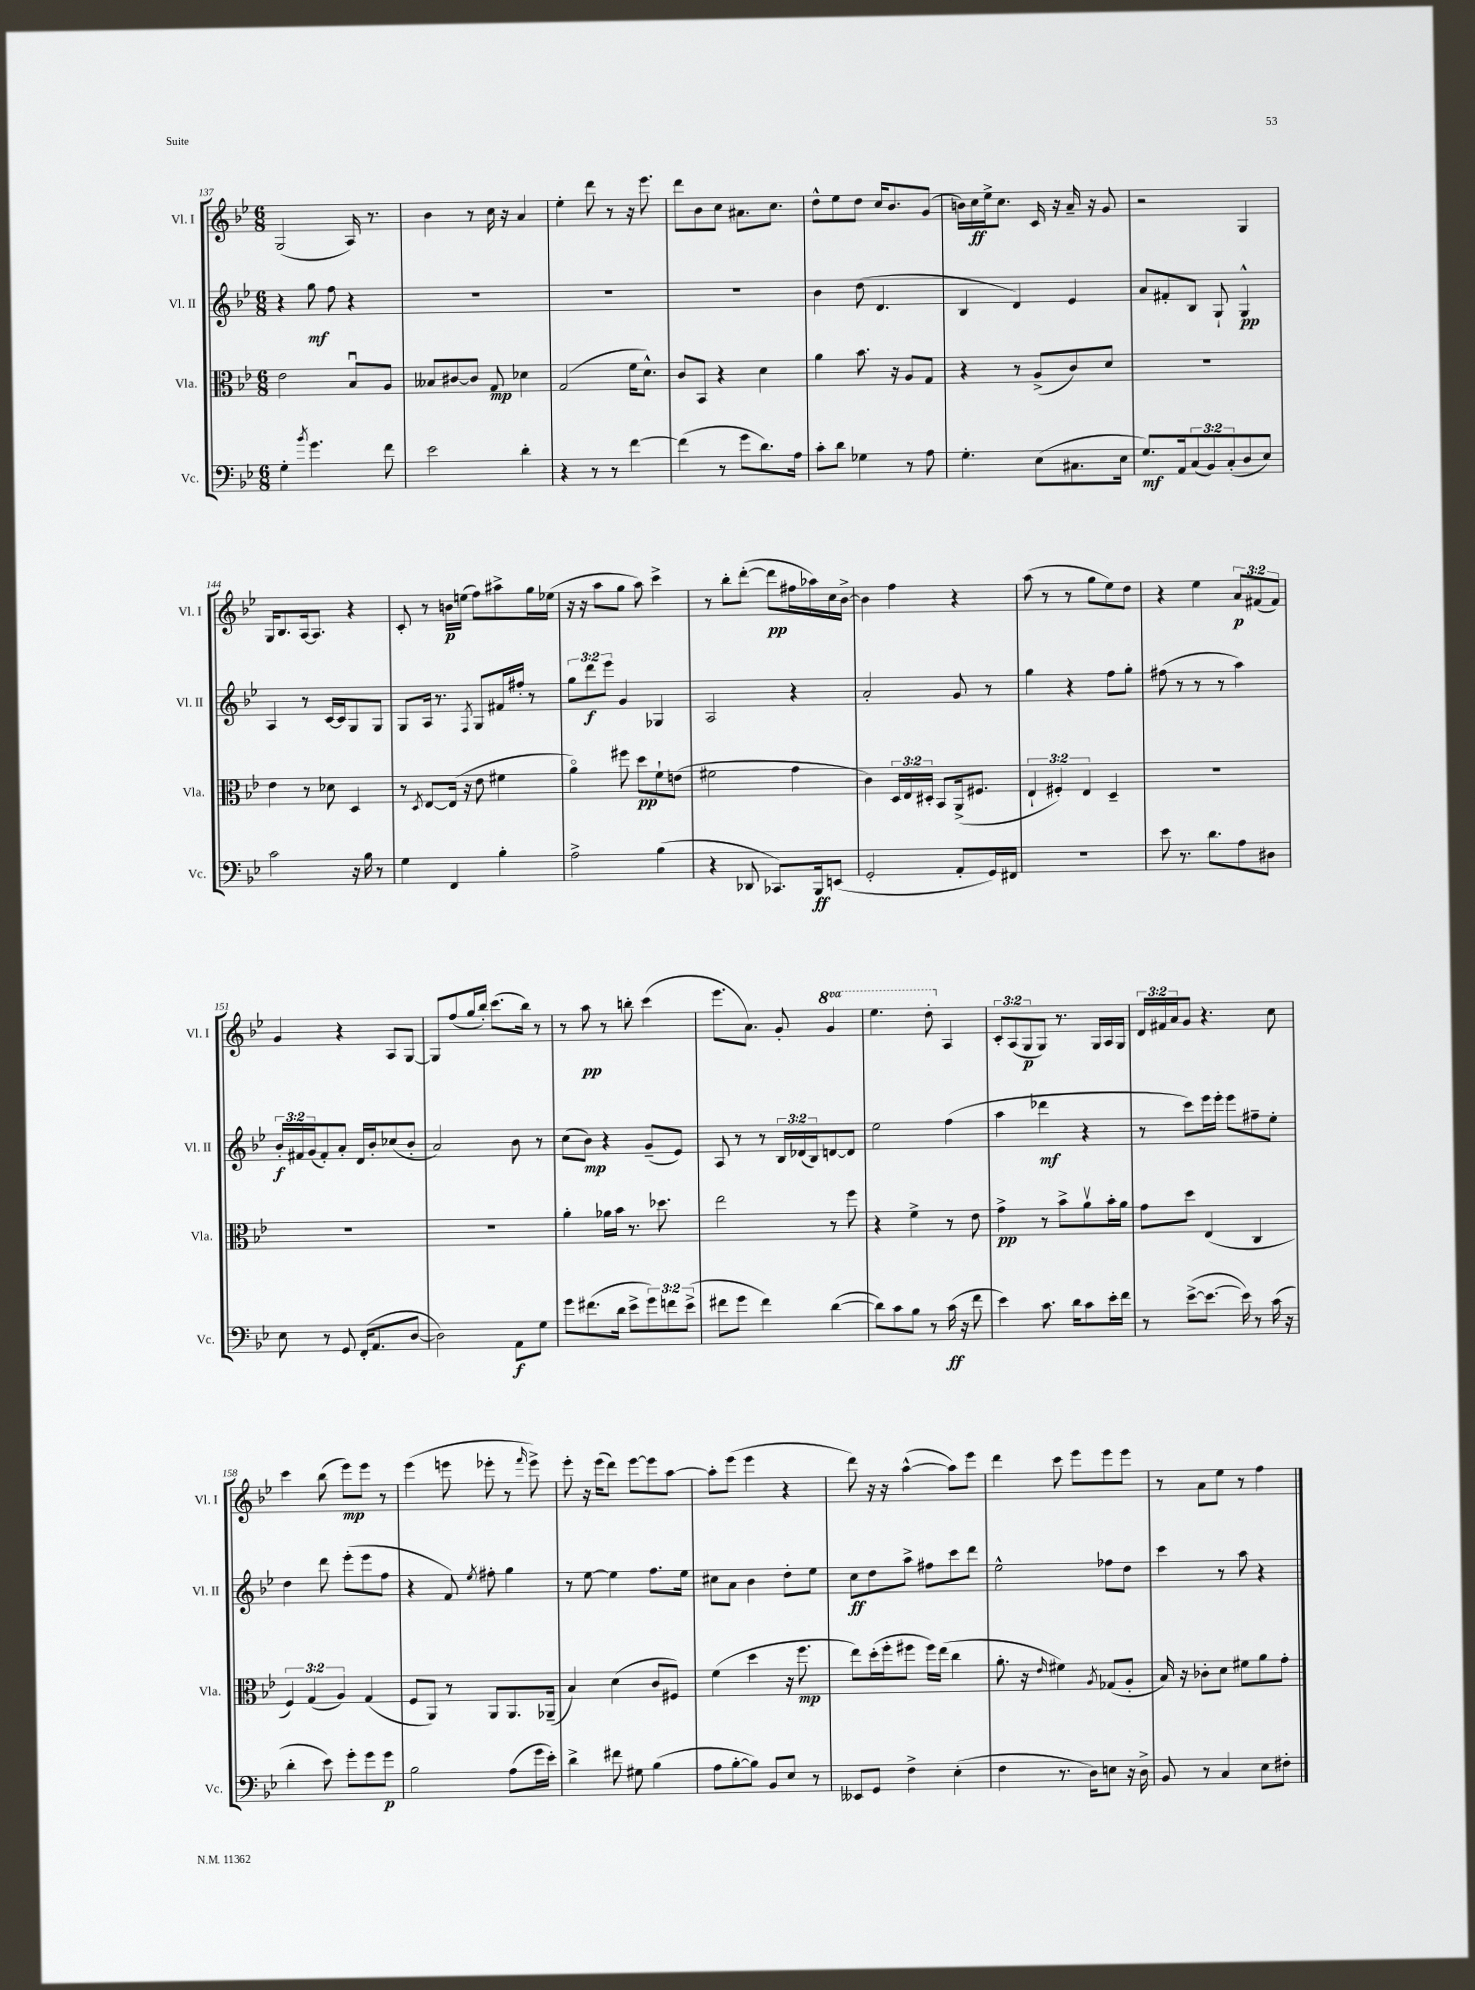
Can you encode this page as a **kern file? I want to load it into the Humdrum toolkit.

**kern	**dynam	**kern	**dynam	**kern	**dynam	**kern	**dynam
*part4	*part4	*part3	*part3	*part2	*part2	*part1	*part1
*staff4	*staff4	*staff3	*staff3	*staff2	*staff2	*staff1	*staff1
*I"Vc.	*	*I"Vla.	*	*I"Vl. II	*	*I"Vl. I	*
*I'Vc.	*	*I'Vla.	*	*I'Vl. II	*	*I'Vl. I	*
*clefF4	*	*clefC3	*	*clefG2	*	*clefG2	*
*k[b-e-]	*	*k[b-e-]	*	*k[b-e-]	*	*k[b-e-]	*
*M6/8	*	*M6/8	*	*M6/8	*	*M6/8	*
=137	=137	=137	=137	=137	=137	=137	=137
4G'\	.	2e-\	.	4r	.	(2G/	.
8qb-/	.	.	.	.	.	.	.
4.g\	.	.	.	8gg\	mf	.	.
.	.	.	.	8ff\	.	.	.
.	.	8B-u/L	.	4r	.	16A/)	.
.	.	.	.	.	.	8.r	.
8f\	.	8A/J	.	.	.	.	.
=138	=138	=138	=138	=138	=138	=138	=138
2e-\	.	8B--X/L	.	2.r	.	4b-\	.
.	.	[8c#X/	.	.	.	.	.
.	.	8c#/J]	.	.	.	8r	.
.	.	8G/	mp	.	.	16cc\	.
.	.	.	.	.	.	16r	.
4d'\	.	4d-X\	.	.	.	4a/	.
=139	=139	=139	=139	=139	=139	=139	=139
4r	.	(2G/	.	2.r	.	4ee-'\	.
8r	.	.	.	.	.	8ddd\	.
8r	.	.	.	.	.	8r	.
[4f\	.	16f\KL	.	.	.	16r	.
.	.	8.d^^\J)	.	.	.	8.eee-\	.
=140	=140	=140	=140	=140	=140	=140	=140
(4f\]	.	8c/L	.	2.r	.	8ddd\L	.
.	.	8BB-/J	.	.	.	8b-\	.
8r	.	4r	.	.	.	8cc\J	.
8g\L	.	.	.	.	.	8.a#X\L	.
8.d\)	.	4d\	.	.	.	.	.
.	.	.	.	.	.	8.cc\J	.
16A\Jk	.	.	.	.	.	.	.
=141	=141	=141	=141	=141	=141	=141	=141
8c'\L	.	4a\	.	4b-\	.	8dd^^\L	.
8d\J	.	.	.	.	.	8ee-\	.
4G-X\	.	8.b-\	.	(8dd\	.	8dd\J	.
.	.	.	.	4.d/	.	16cc/KL	.
.	.	16r	.	.	.	8.b-/	.
8r	.	8A/L	.	.	.	.	.
8A\	.	8G/J	.	.	.	(8g/J	.
=142	=142	=142	=142	=142	=142	=142	=142
4.G'\	.	4r	.	4B-/	.	16bn\LL)	.
.	.	.	.	.	.	16cc\	ff
.	.	.	.	.	.	16ee-^\J	.
.	.	.	.	.	.	8.cc\J	.
.	.	8r	.	4d/)	.	.	.
(8E-\L	.	(8A^/L	.	.	.	16c/	.
.	.	.	.	.	.	16r	.
8.C#X\	.	8c/)	.	4e-/	.	16a~/	.
.	.	.	.	.	.	16r	.
.	.	8d/J	.	.	.	8g/	.
16E-\Jk	.	.	.	.	.	.	.
=143	=143	=143	=143	=143	=143	=143	=143
8.G/L)	mf	2.r	.	8a/L	.	2r	.
.	.	.	.	8f#X'/	.	.	.
16AA/k	.	.	.	.	.	.	.
(12C/	.	.	.	8B-/J	.	.	.
12BB-/)	.	.	.	.	.	.	.
.	.	.	.	8G`/	.	.	.
(12C'/	.	.	.	.	.	.	.
8D/	.	.	.	4G^^/	pp	4G/	.
8E-/J)	.	.	.	.	.	.	.
!!LO:LB:g=z
=144	=144	=144	=144	=144	=144	=144	=144
2c\	.	4e-\	.	4A/	.	16G/KL	.
.	.	.	.	.	.	8.B-/	.
.	.	8r	.	8r	.	[16A/k	.
.	.	.	.	.	.	8.A/J]	.
.	.	8d-X\	.	[16c/LL	.	.	.
.	.	.	.	16c/J]	.	.	.
16r	.	4D/	.	8G/	.	4r	.
16B-\	.	.	.	.	.	.	.
8r	.	.	.	8G/J	.	.	.
=145	=145	=145	=145	=145	=145	=145	=145
4G\	.	8r	.	8G/L	.	8c'/	.
.	.	8qD/	.	.	.	.	.
.	.	[8E-/L	.	16A/Jk	.	8r	.
.	.	.	.	8.r	.	.	.
4FF/	.	(16E-/Jk]	.	.	.	16bn\LL	p
.	.	16r	.	.	.	(16een\JJ	.
.	.	.	.	8qF/	.	.	.
.	.	8e-\	.	8G/L	.	8ff\L)	.
4B-'\	.	4f#X\	.	16f#X/L	.	8aa#X^\	.
.	.	.	.	16ff#X'/JJ	.	.	.
.	.	.	.	8r	.	16gg\L	.
.	.	.	.	.	.	(16ee-X\JJ	.
=146	=146	=146	=146	=146	=146	=146	=146
2A^\	.	4a\)	.	12gg\L	.	16r	.
.	.	.	.	.	.	16r	.
.	.	.	.	12ddd\	f	.	.
.	.	.	.	.	.	8aa\L	.
.	.	.	.	12eee-\J	.	.	.
.	.	8ff#X\	.	4g/	.	8gg\J	.
.	.	8dd\L	pp	.	.	8aa\)	.
(4B-\	.	8f`\	.	4G-X/	.	4ccc^\	.
.	.	(8en\J	.	.	.	.	.
=147	=147	=147	=147	=147	=147	=147	=147
4r	.	2f#X\	.	2A/	.	8r	.
.	.	.	.	.	.	8bb-'\L	.
8DD-X/	.	.	.	.	.	([8ddd'\J	.
8.CC-X/L)	.	.	.	.	.	8ddd\L]	pp
.	.	4g\	.	4r	.	16ff#X\L	.
16BBB-/k	ff	.	.	.	.	16aa-X\)	.
(8EEn/J	.	.	.	.	.	16cc\	.
.	.	.	.	.	.	[16b-^\JJ	.
=148	=148	=148	=148	=148	=148	=148	=148
2GG'/	.	4c\)	.	2a'/	.	4b-\]	.
.	.	24D/LL	.	.	.	4ff\	.
.	.	24E-/	.	.	.	.	.
.	.	24D#X'/JJ	.	.	.	.	.
.	.	8BB-/L	.	.	.	.	.
8AA'/L	.	(16AA^/k	.	8g/	.	4r	.
.	.	8.F#X/J	.	.	.	.	.
16GG/L)	.	.	.	8r	.	.	.
16FF#X/JJ	.	.	.	.	.	.	.
=149	=149	=149	=149	=149	=149	=149	=149
2.r	.	6E-`/	.	4gg\	.	(8aa\	.
.	.	.	.	.	.	8r	.
.	.	6F#X'/)	.	.	.	.	.
.	.	.	.	4r	.	8r	.
.	.	6E-/	.	.	.	.	.
.	.	.	.	.	.	8gg\L	.
.	.	4D~/	.	8ff\L	.	8ee-\)	.
.	.	.	.	8gg'\J	.	8dd\J	.
=150	=150	=150	=150	=150	=150	=150	=150
8e-\	.	2.r	.	(8ff#X\	.	4r	.
8.r	.	.	.	8r	.	.	.
.	.	.	.	8r	.	4ee-\	.
8.d\L	.	.	.	.	.	.	.
.	.	.	.	8r	.	.	.
8A\	.	.	.	4aa\)	.	12a/L	p
.	.	.	.	.	.	(12f#X/	.
8D#X\J	.	.	.	.	.	.	.
.	.	.	.	.	.	12f#/J)	.
!!LO:LB:g=z
=151	=151	=151	=151	=151	=151	=151	=151
8E-\	.	2.r	.	24b-'/LL	f	4g/	.
.	.	.	.	24f#X/	.	.	.
.	.	.	.	(24g/J	.	.	.
8r	.	.	.	8f#'/)	.	.	.
8GG/	.	.	.	8a'/J	.	4r	.
(16FF'/KL	.	.	.	16d/LL	.	.	.
8.AA/	.	.	.	16b-'/J	.	.	.
.	.	.	.	(8cc-X/	.	8A/L	.
[8D/J	.	.	.	8b-'/J	.	[8G/J	.
=152	=152	=152	=152	=152	=152	=152	=152
2D\])	.	2.r	.	2a/)	.	8G/L]	.
.	.	.	.	.	.	(8ff/	.
.	.	.	.	.	.	16gg/L	.
.	.	.	.	.	.	16bb-'/JJ)	.
.	.	.	.	.	.	(8.ccc\L	.
8AA\L	f	.	.	8b-\	.	.	.
.	.	.	.	.	.	16bb-\Jk)	.
8G\J	.	.	.	8r	.	8r	.
=153	=153	=153	=153	=153	=153	=153	=153
8g\L	.	4a'\	.	(8cc\L	.	8r	.
(8.f#X\	.	.	.	8b-\J)	mp	8aa\	pp
.	.	16a-X\LL	.	4r	.	8r	.
16d\Jk	.	16b-\JJ	.	.	.	.	.
8e-^\L	.	8.r	.	.	.	8bbn'\	.
12g\)	.	.	.	(8g~/L	.	(4ccc\	.
.	.	8.dd-X\	.	.	.	.	.
12fn\	.	.	.	.	.	.	.
.	.	.	.	8e-/J)	.	.	.
(12e-^\J	.	.	.	.	.	.	.
=154	=154	=154	=154	=154	=154	=154	=154
8f#X\L	.	2ee-\	.	8A/	.	8.eee-\L	.
8g\J	.	.	.	8r	.	.	.
.	.	.	.	.	.	8.a\J)	.
4f#\)	.	.	.	8r	.	.	.
.	.	.	.	24B-/LL	.	8g'/	.
.	.	.	.	(24d-X/	.	.	.
.	.	.	.	24B-/J)	.	.	.
*	*	*	*	*	*	*8va	*
([4d\	.	8r	.	[8dn/	.	4gg/	.
.	.	8ff\	.	8d/J]	.	.	.
=155	=155	=155	=155	=155	=155	=155	=155
8d\L])	.	4r	.	2ee-\	.	4.eee-\	.
8c\	.	.	.	.	.	.	.
8B-\J	.	4f^\	.	.	.	.	.
8r	.	.	.	.	.	8ddd'\	.
*	*	*	*	*	*	*X8va	*
(16c\	ff	8r	.	(4ff\	.	4A/	.
16r	.	.	.	.	.	.	.
8f\	.	8e-\	.	.	.	.	.
=156	=156	=156	=156	=156	=156	=156	=156
4e-\)	.	4g^\	pp	4aa\	.	12c'/L	.
.	.	.	.	.	.	(12A/	.
.	.	.	.	.	.	12G/	p
8.c\	.	8r	.	4ddd-X\	mf	8G/J)	.
.	.	8b-^\L	.	.	.	8.r	.
16d\KL	.	.	.	.	.	.	.
8c\	.	8av\	.	4r	.	.	.
.	.	.	.	.	.	16G/LL	.
16e-'\L	.	16b-'\L	.	.	.	16A/	.
16f\JJ	.	16a\JJ	.	.	.	16G/JJ	.
=157	=157	=157	=157	=157	=157	=157	=157
8r	.	8g\L	.	8r	.	24d/LL	.
.	.	.	.	.	.	24f#X/	.
.	.	.	.	.	.	24a/J	.
([8e-^\L	.	8dd\J	.	8ccc\L)	.	8g/J	.
8.e-\J_	.	(4E-/	.	16eee-\L	.	4.r	.
.	.	.	.	16eee-'\JJ	.	.	.
.	.	.	.	8eee-\L	.	.	.
16e-\])	.	.	.	.	.	.	.
8r	.	4C/	.	8ff#X~\	.	.	.
(16c\	.	.	.	8ee-'\J	.	8cc\	.
16r	.	.	.	.	.	.	.
!!LO:LB:g=z
=158	=158	=158	=158	=158	=158	=158	=158
4d'\	.	6F/)	.	4dd\	.	4ccc\	.
.	.	(6G/	.	.	.	.	.
8e-\)	.	.	.	8ddd\	.	(8bb-\	.
.	.	6A/)	.	.	.	.	.
8g'\L	.	.	.	(8eee-'\L	.	8eee-\L)	mp
8g\	.	(4G/	.	8eee-\	.	8eee-\J	.
8g\J	p	.	.	8ff\J	.	8r	.
=159	=159	=159	=159	=159	=159	=159	=159
2B-\	.	8F/L	.	4r	.	(4eee-\	.
.	.	8AA/J)	.	.	.	.	.
.	.	8r	.	8f/)	.	8eeen\	.
.	.	.	.	8qee-/	.	.	.
.	.	8AA/L	.	8ff#X'\	.	8eee-X'\	.
(8A\L	.	8.AA/	.	4gg\	.	8r	.
.	.	.	.	.	.	16qqfff/	.
16g\L	.	.	.	.	.	8eee-^\)	.
16e-'\JJ)	.	(16AA-X~/Jk	.	.	.	.	.
=160	=160	=160	=160	=160	=160	=160	=160
4d^\	.	4B-/)	.	8r	.	8eee-'\	.
.	.	.	.	[8ee-\	.	16r	.
.	.	.	.	.	.	(16eee-\KL	.
8f#X\	.	(4d\	.	4ee-\]	.	8ddd\J)	.
8G#X\	.	.	.	.	.	[8eee-\L	.
(4B-\	.	8c/L	.	8.ff\L	.	8eee-\]	.
.	.	8F#X/J)	.	.	.	[8aa\J	.
.	.	.	.	16ee-\Jk	.	.	.
=161	=161	=161	=161	=161	=161	=161	=161
8A\L	.	(4f\	.	8cc#X\L	.	8aa'\L]	.
[8B-'\	.	.	.	8a\J	.	(8eee-\J	.
8B-\J])	.	4dd\	.	4b-\	.	4eee-\	.
8BB-/L	.	.	.	.	.	.	.
8E-/J	.	16r	.	8dd'\L	.	4r	.
.	.	8.ff\	mp	.	.	.	.
8r	.	.	.	8ee-\J	.	.	.
=162	=162	=162	=162	=162	=162	=162	=162
8EE--X/L	.	8ee-\L)	.	8cc\L	ff	8ddd\)	.
8GG/J	.	(16dd'\L	.	8dd\	.	16r	.
.	.	16ff'\J	.	.	.	16r	.
4F^\	.	8ff#X\J	.	8aa^\J	.	([4aa^^\	.
.	.	16ff#\LL)	.	8ff#X\L	.	.	.
.	.	(16ee-\JJ	.	.	.	.	.
(4E-'\	.	4cc\	.	8ccc\	.	8aa\L])	.
.	.	.	.	8ddd\J	.	8eee-\J	.
=163	=163	=163	=163	=163	=163	=163	=163
4F\	.	8.a'\	.	2ee-^^\	.	4ddd\	.
.	.	16r	.	.	.	.	.
.	.	16qqe-/	.	.	.	.	.
8.r	.	4f#X\)	.	.	.	8ccc\	.
.	.	.	.	.	.	8eee-\L	.
16D\KL)	.	.	.	.	.	.	.
.	.	8qA/	.	.	.	.	.
8En\J	.	(8G-X/L	.	8ff-X\L	.	8eee-\	.
16r	.	8A'/J	.	8dd\J	.	8eee-\J	.
16D^\	.	.	.	.	.	.	.
=164	=164	=164	=164	=164	=164	=164	=164
8BB-/	.	16B-/)	.	4ccc\	.	8r	.
.	.	16r	.	.	.	.	.
8r	.	8c-X'\L	.	.	.	8a\L	.
4C/	.	8d\J	.	8r	.	8ee-\J	.
.	.	8f#X\L	.	8aa\	.	8r	.
8E-\L	.	8a\	.	4r	.	4ff\	.
8F#X'\J	.	8g'\J	.	.	.	.	.
==	==	==	==	==	==	==	==
*-	*-	*-	*-	*-	*-	*-	*-
